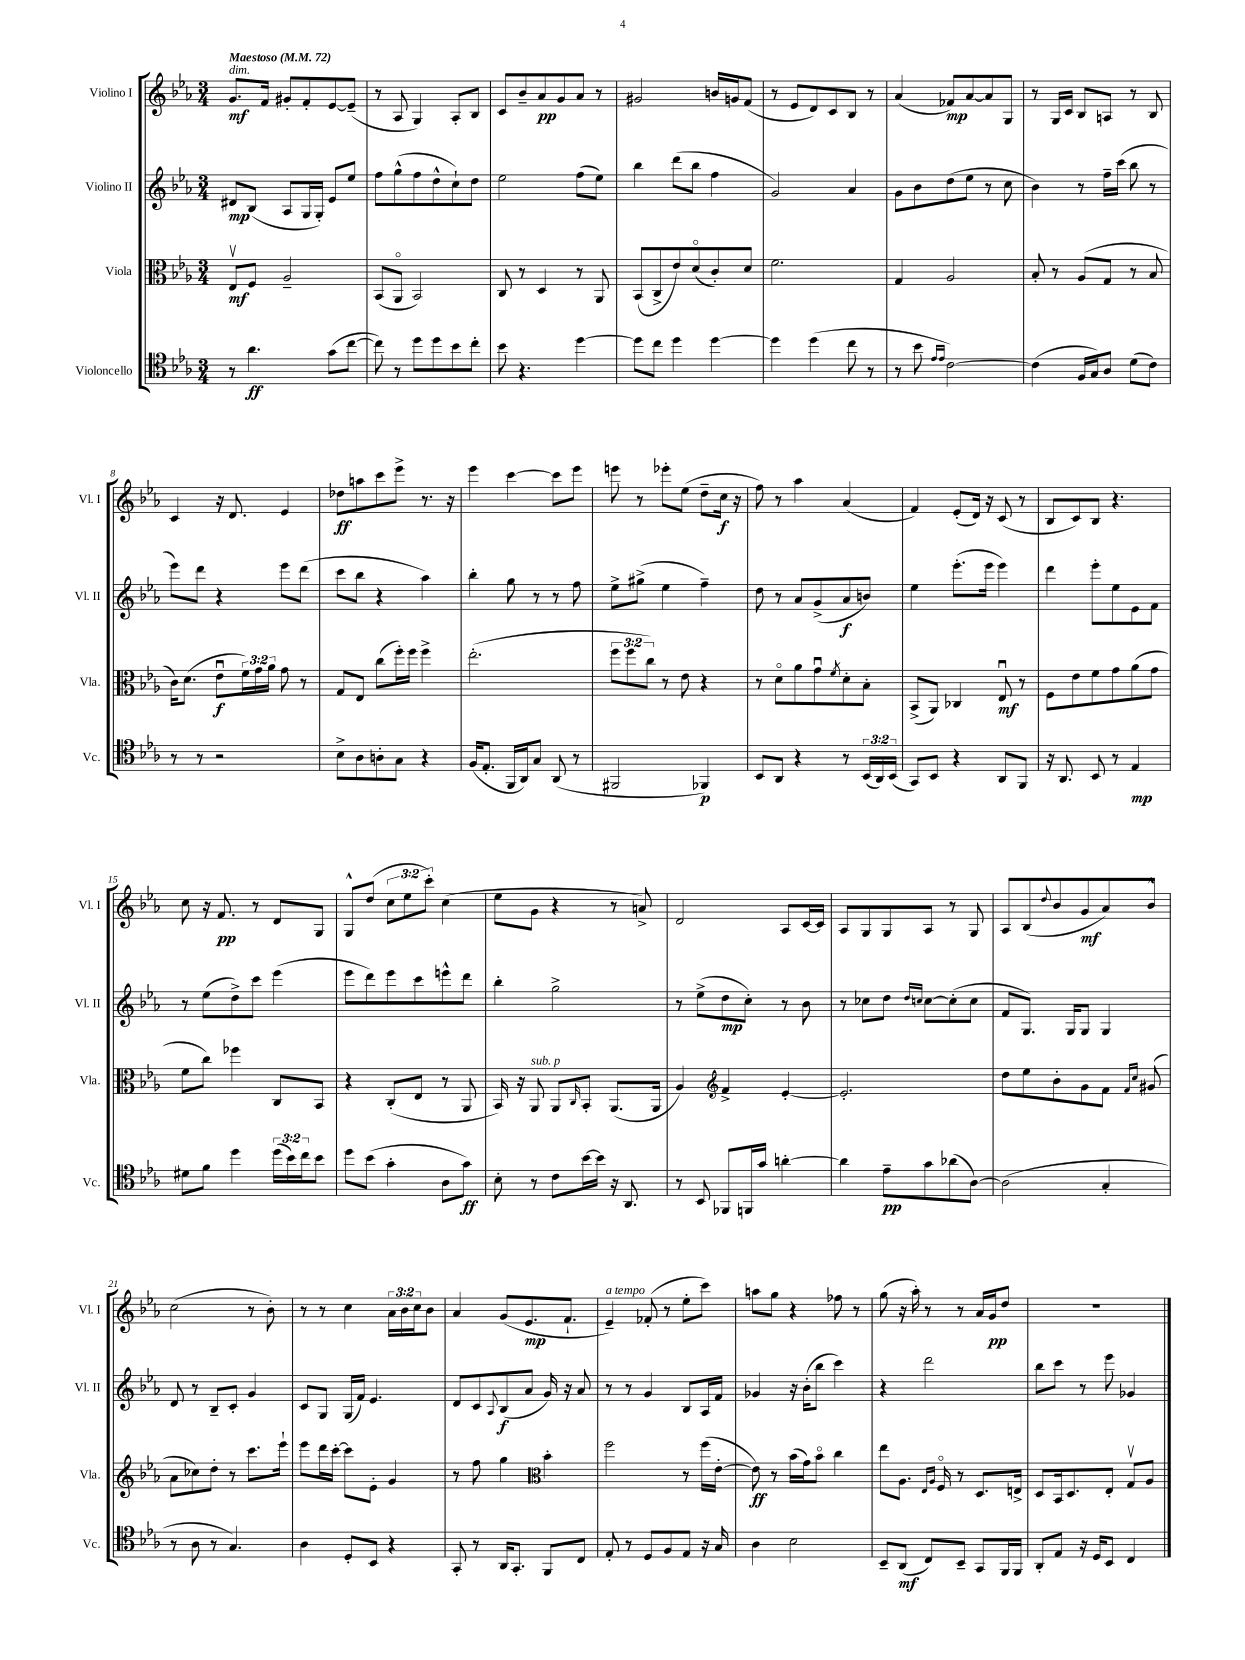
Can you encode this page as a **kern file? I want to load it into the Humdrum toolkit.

**kern	**dynam	**kern	**dynam	**kern	**dynam	**kern	**dynam
*part4	*part4	*part3	*part3	*part2	*part2	*part1	*part1
*staff4	*staff4	*staff3	*staff3	*staff2	*staff2	*staff1	*staff1
*I"Violoncello	*	*I"Viola	*	*I"Violino II	*	*I"Violino I	*
*I'Vc.	*	*I'Vla.	*	*I'Vl. II	*	*I'Vl. I	*
*clefC4	*	*clefC3	*	*clefG2	*	*clefG2	*
*k[b-e-a-]	*	*k[b-e-a-]	*	*k[b-e-a-]	*	*k[b-e-a-]	*
*M3/4	*	*M3/4	*	*M3/4	*	*M3/4	*
*MM72	*	*MM72	*	*MM72	*	*MM72	*
=1	=1	=1	=1	=1	=1	=1	=1
!	!	!	!	!	!	!LO:TX:a:B:t=Maestoso	!
!	!	!	!	!	!	!LO:TX:a:i:t=dim.	!
8r	.	8E-v/L	mf	8d#X/L	mp	8.g/L	mf
4.a-\	ff	8F/J	.	(8B-/J	.	.	.
.	.	.	.	.	.	16f/Jk	.
.	.	2A-~/	.	8A-/L	.	8g#X'/L	.
.	.	.	.	16G/L	.	8f'/	.
.	.	.	.	16G'/JJ)	.	.	.
(8g\L	.	.	.	8e-/L	.	[8e-/	.
[8cc\J	.	.	.	8ee-/J	.	(8e-~/J]	.
=2	=2	=2	=2	=2	=2	=2	=2
8cc\])	.	(8BB-/L	.	8ff\L	.	8r	.
8r	.	8AA-/J	.	(8gg^^\	.	8A-/	.
8dd\L	.	2BB-/)	.	8ff\	.	4G/)	.
8dd\	.	.	.	8dd^^\	.	.	.
8b-\	.	.	.	8cc`\)	.	8A-'/L	.
8cc'\J	.	.	.	8dd\J	.	8B-/J	.
=3	=3	=3	=3	=3	=3	=3	=3
8b-\	.	8C/	.	2ee-\	.	8c/L	.
4.r	.	8r	.	.	.	8b-~/	.
.	.	4D/	.	.	.	8a-/	pp
.	.	.	.	.	.	8g/	.
[4dd\	.	8r	.	(8ff\L	.	8a-/J	.
.	.	8AA-/	.	8ee-\J)	.	8r	.
=4	=4	=4	=4	=4	=4	=4	=4
8dd\L]	.	(8BB-/L	.	4bb-\	.	2g#X/	.
8cc\J	.	8C^/	.	.	.	.	.
4dd\	.	8e-/)	.	(8ddd\L	.	.	.
.	.	(8d/	.	8bb-\J	.	.	.
[4dd\	.	8c'/)	.	4ff\	.	16bn/LL	.
.	.	.	.	.	.	16gn/J	.
.	.	8d/J	.	.	.	(8f/J	.
=5	=5	=5	=5	=5	=5	=5	=5
4dd\]	.	2.f\	.	2g/)	.	8r	.
.	.	.	.	.	.	8e-/L	.
(4dd\	.	.	.	.	.	8d/)	.
.	.	.	.	.	.	8c/	.
8cc\	.	.	.	4a-/	.	8B-/J	.
8r	.	.	.	.	.	8r	.
=6	=6	=6	=6	=6	=6	=6	=6
8r	.	4G/	.	8g\L	.	(4a-/	.
8b-\	.	.	.	8b-\	.	.	.
16qqe-/LL	.	.	.	.	.	.	.
16qqe-/JJ	.	.	.	.	.	.	.
[2c\)	.	2A-/	.	(8dd\	.	8f-X/L)	mp
.	.	.	.	8ee-\J	.	[8a-/	.
.	.	.	.	8r	.	8a-/]	.
.	.	.	.	8cc\	.	8G/J	.
=7	=7	=7	=7	=7	=7	=7	=7
(4c\]	.	8B-'/	.	4b-\)	.	8r	.
.	.	8r	.	.	.	16G/LL	.
.	.	.	.	.	.	16c/JJ	.
16F/LL	.	(8A-/L	.	8r	.	8B-/L	.
16G/J)	.	.	.	.	.	.	.
8A-/J	.	8G/J	.	16ff~\LL	.	8An/J	.
.	.	.	.	(16ccc\JJ	.	.	.
(8d\L	.	8r	.	8bb-\	.	8r	.
8c\J)	.	8B-/	.	8r	.	8B-/	.
!!LO:LB:g=z
=8	=8	=8	=8	=8	=8	=8	=8
8r	.	16c\KL)	.	8eee-\L)	.	4c/	.
.	.	(8.d\J	.	.	.	.	.
8r	.	.	.	8ddd\J	.	.	.
2r	.	8e-u\L	f	4r	.	16r	.
.	.	.	.	.	.	8.d/	.
.	.	24f\L)	.	.	.	.	.
.	.	24g\	.	.	.	.	.
.	.	24a-\JJ	.	.	.	.	.
.	.	8g\	.	8eee-\L	.	4e-/	.
.	.	8r	.	(8ddd\J	.	.	.
=9	=9	=9	=9	=9	=9	=9	=9
8B-^\L	.	8G/L	.	8ccc\L	.	8dd-X\L	ff
8A-\	.	8E-/J	.	8bb-\J	.	8aan\	.
8An'\	.	(8cc\L	.	4r	.	8ccc\	.
8G\J	.	16ff'\L)	.	.	.	8eee-^\J	.
.	.	16ff\JJ	.	.	.	.	.
4r	.	4ff^\	.	4aa-\)	.	8.r	.
.	.	.	.	.	.	16r	.
=10	=10	=10	=10	=10	=10	=10	=10
(16F/KL	.	(2.ee-'\	.	4bb-'\	.	4eee-\	.
8.E-'/J	.	.	.	.	.	.	.
16FF/LL	.	.	.	8gg\	.	[4ccc\	.
16AA-/J)	.	.	.	.	.	.	.
8G/J	.	.	.	8r	.	.	.
(8AA-/	.	.	.	8r	.	8ccc\L]	.
8r	.	.	.	8ff\	.	8eee-\J	.
=11	=11	=11	=11	=11	=11	=11	=11
2FF#X/	.	12ff\L	.	8ee-^\L	.	8eeen\	.
.	.	12ff\	.	.	.	.	.
.	.	.	.	(8gg#X^\J	.	8r	.
.	.	12cc\J)	.	.	.	.	.
.	.	8r	.	4ee-\	.	8eee-X'\L	.
.	.	8e-\	.	.	.	(8ee-\J	.
4FF-X/)	p	4r	.	4ff~\)	.	8dd~\L	.
.	.	.	.	.	.	16cc\Jk	f
.	.	.	.	.	.	16r	.
=12	=12	=12	=12	=12	=12	=12	=12
8BB-/L	.	8r	.	8dd\	.	8ff\)	.
8AA-/J	.	8d\L	.	8r	.	8r	.
4r	.	8a-\	.	8a-/L	.	4aa-\	.
.	.	8gu\	.	(8g^/	.	.	.
.	.	8qf/	.	.	.	.	.
8r	.	8d'\	.	8a-/	f	(4a-/	.
(24BB-/LL	.	8B-'\J	.	8bn/J)	.	.	.
24AA-/)	.	.	.	.	.	.	.
(24BB-/JJ	.	.	.	.	.	.	.
=13	=13	=13	=13	=13	=13	=13	=13
8GG/L)	.	(8BB-^/L	.	4ee-\	.	4f/)	.
8BB-/J	.	8AA-/J)	.	.	.	.	.
4r	.	4C-X/	.	(8.eee-'\L	.	(8e-'/L	.
.	.	.	.	.	.	16d/Jk)	.
.	.	.	.	16eee-\Jk	.	16r	.
8AA-/L	.	8E-u/	mf	4eee-\)	.	(8c/	.
8FF/J	.	8r	.	.	.	8r	.
=14	=14	=14	=14	=14	=14	=14	=14
16r	.	8F\L	.	4ddd\	.	8B-/L	.
8.AA-/	.	.	.	.	.	.	.
.	.	8e-\	.	.	.	8c/)	.
8BB-/	.	8f\	.	8eee-'\L	.	8B-/J	.
8r	.	8g\	.	8ee-\	.	4.r	.
4E-/	mp	(8a-\	.	8e-\	.	.	.
.	.	8g\J	.	8f\J	.	.	.
!!LO:LB:g=z
=15	=15	=15	=15	=15	=15	=15	=15
8d#X\L	.	8f\L	.	8r	.	8cc\	.
8f\J	.	8cc\J)	.	(8ee-\L	.	16r	.
.	.	.	.	.	.	8.f/	pp
4dd\	.	4ff-X\	.	8dd^\)	.	.	.
.	.	.	.	8ccc\J	.	8r	.
(24dd\LL	.	8C/L	.	(4eee-\	.	8d/L	.
24b-\)	.	.	.	.	.	.	.
24cc\J	.	.	.	.	.	.	.
8b-\J	.	8BB-/J	.	.	.	8G/J	.
=16	=16	=16	=16	=16	=16	=16	=16
8dd\L	.	4r	.	8eee-\L	.	8G^^/L	.
(8b-\J	.	.	.	8ddd\)	.	(8dd/J	.
4g'\	.	(8C'/L	.	8eee-\	.	12cc\L	.
.	.	.	.	.	.	12ee-\	.
.	.	8E-/J	.	8ccc\	.	.	.
.	.	.	.	.	.	12ccc'\J)	.
8A-\L	.	8r	.	8eeen^^\	.	(4cc\	.
8g\J)	ff	8AA-/	.	8ddd\J	.	.	.
=17	=17	=17	=17	=17	=17	=17	=17
8B-'\	.	16BB-/)	.	4bb-'\	.	8ee-\L	.
.	.	16r	.	.	.	.	.
!	!	!LO:TX:a:i:t=sub. p	!	!	!	!	!
8r	.	8AA-/	.	.	.	8g\J	.
8c\L	.	8AA-/L	.	2gg^\	.	4r	.
.	.	16qqC/	.	.	.	.	.
[16b-\L	.	8BB-'/J	.	.	.	.	.
16b-\JJ]	.	.	.	.	.	.	.
16r	.	(8.AA-/L	.	.	.	8r	.
8.AA-/	.	.	.	.	.	.	.
.	.	.	.	.	.	8an^/)	.
.	.	16AA-/Jk	.	.	.	.	.
=18	=18	=18	=18	=18	=18	=18	=18
8r	.	4A-/)	.	8r	.	2d/	.
8BB-/	.	.	.	(8ee-^\L	.	.	.
*	*	*clefG2	*	*	*	*	*
8FF-X/L	.	4f^/	.	8dd\	mp	.	.
16FFn/L	.	.	.	8cc'\J)	.	.	.
16g/JJ	.	.	.	.	.	.	.
[4an'\	.	[4e-'/	.	8r	.	8A-/L	.
.	.	.	.	8b-\	.	[16c/L	.
.	.	.	.	.	.	16c/JJ]	.
=19	=19	=19	=19	=19	=19	=19	=19
4a\]	.	2.e-'/]	.	8r	.	8A-/L	.
.	.	.	.	8cc-X\L	.	8G/	.
8e-~\L	pp	.	.	8dd\J	.	8G/	.
.	.	.	.	16qqdd/LL	.	.	.
.	.	.	.	16qqccn/JJ	.	.	.
8g\	.	.	.	[8cc\L	.	8A-/J	.
(8a-X\	.	.	.	(8cc'\]	.	8r	.
[8A-\J)	.	.	.	8cc\J	.	8G/	.
=20	=20	=20	=20	=20	=20	=20	=20
(2A-\]	.	8dd\L	.	8f/L	.	8A-/L	.
.	.	8ee-\	.	8.G/J)	.	(8B-/	.
.	.	.	.	.	.	8qqdd/	.
.	.	8b-'\	.	.	.	8b-/	.
.	.	.	.	16G/KL	.	.	.
.	.	8g\	.	8G/J	.	8g/	mf
4G'/	.	8f\J	.	4G/	.	8a-/)	.
.	.	16qqf/LL	.	.	.	.	.
.	.	16qqcc/JJ	.	.	.	.	.
.	.	(8g#X/	.	.	.	8b-^^/J	.
!!LO:LB:g=z
=21	=21	=21	=21	=21	=21	=21	=21
8r	.	8a-\L	.	8d/	.	(2cc\	.
8A-\	.	8cc-X\)	.	8r	.	.	.
8r	.	8dd'\J	.	8B-~/L	.	.	.
4.G/)	.	8r	.	8c'/J	.	.	.
.	.	8.ccc\L	.	4g/	.	8r	.
.	.	.	.	.	.	8b-'\)	.
.	.	16eee-`\Jk	.	.	.	.	.
=22	=22	=22	=22	=22	=22	=22	=22
4A-\	.	8eee-\L	.	8c/L	.	8r	.
.	.	16ddd\L	.	8G/J	.	8r	.
.	.	[16ccc'\JJ	.	.	.	.	.
8D'/L	.	8ccc\L]	.	(16G/LL	.	4cc\	.
.	.	.	.	16f/JJ)	.	.	.
8BB-/J	.	8e-'\J	.	4.e-/	.	.	.
4r	.	4g/	.	.	.	24a-\LL	.
.	.	.	.	.	.	24b-\	.
.	.	.	.	.	.	24cc\J	.
.	.	.	.	.	.	8b-\J	.
=23	=23	=23	=23	=23	=23	=23	=23
8GG'/	.	8r	.	8d/L	.	4a-/	.
8r	.	8ff\	.	8c/	.	.	.
.	.	.	.	8qqA-/	.	.	.
16AA-/KL	.	4gg\	.	(8B-/	f	(8g/L	.
8.GG'/J	.	.	.	.	.	.	.
.	.	.	.	8a-/J	.	8.e-/	mp
*	*	*clefC3	*	*	*	*	*
8FF/L	.	4b-'\	.	16g/)	.	.	.
.	.	.	.	16r	.	8.f`/J	.
8C/J	.	.	.	8a-/	.	.	.
=24	=24	=24	=24	=24	=24	=24	=24
!	!	!	!	!	!	!LO:TX:a:i:t=a tempo	!
8E-'/	.	2ff\	.	8r	.	4e-~/)	.
8r	.	.	.	8r	.	.	.
8D/L	.	.	.	4g/	.	(8f-X'/	.
8F/	.	.	.	.	.	8r	.
8E-/J	.	8r	.	8B-/L	.	8ee-'\L	.
16r	.	(16ff\LL	.	16A-/L	.	8ccc\J)	.
16G/	.	[16e-'\JJ	.	16f/JJ	.	.	.
=25	=25	=25	=25	=25	=25	=25	=25
4A-\	.	8e-\])	ff	4g-X/	.	8aan\L	.
.	.	8r	.	.	.	8gg\J	.
2B-\	.	(16b-\LL	.	16r	.	4r	.
.	.	16g\J)	.	(16b-'\KL	.	.	.
.	.	8b-\J	.	8bb-\J	.	.	.
.	.	4cc\	.	4ccc\)	.	8ff-X\	.
.	.	.	.	.	.	8r	.
=26	=26	=26	=26	=26	=26	=26	=26
8BB-~/L	.	8ee-\L	.	4r	.	(8gg\	.
(8AA-/J	mf	8.A-\J	.	.	.	16r	.
.	.	.	.	.	.	16aa-'\)	.
8C/L)	.	.	.	2ddd\	.	8r	.
.	.	16qqE-/LL	.	.	.	.	.
.	.	16qqA-/JJ	.	.	.	.	.
.	.	16F/	.	.	.	.	.
8BB-~/J	.	8r	.	.	.	8r	.
8GG/L	.	8.D/L	.	.	.	16a-/LL	.
.	.	.	.	.	.	16g/J	pp
16FF/L	.	.	.	.	.	8dd/J	.
16FF/JJ	.	16En^/Jk	.	.	.	.	.
=27	=27	=27	=27	=27	=27	=27	=27
8AA-'/L	.	8D/L	.	8bb-\L	.	2.r	.
8E-/J	.	16BB-/k	.	8ccc\J	.	.	.
.	.	8.D/	.	.	.	.	.
16r	.	.	.	8r	.	.	.
16D/KL	.	.	.	.	.	.	.
8BB-/J	.	8E-'/J	.	8eee-\	.	.	.
4C/	.	8Gv/L	.	4g-X/	.	.	.
.	.	8A-/J	.	.	.	.	.
==	==	==	==	==	==	==	==
*-	*-	*-	*-	*-	*-	*-	*-
